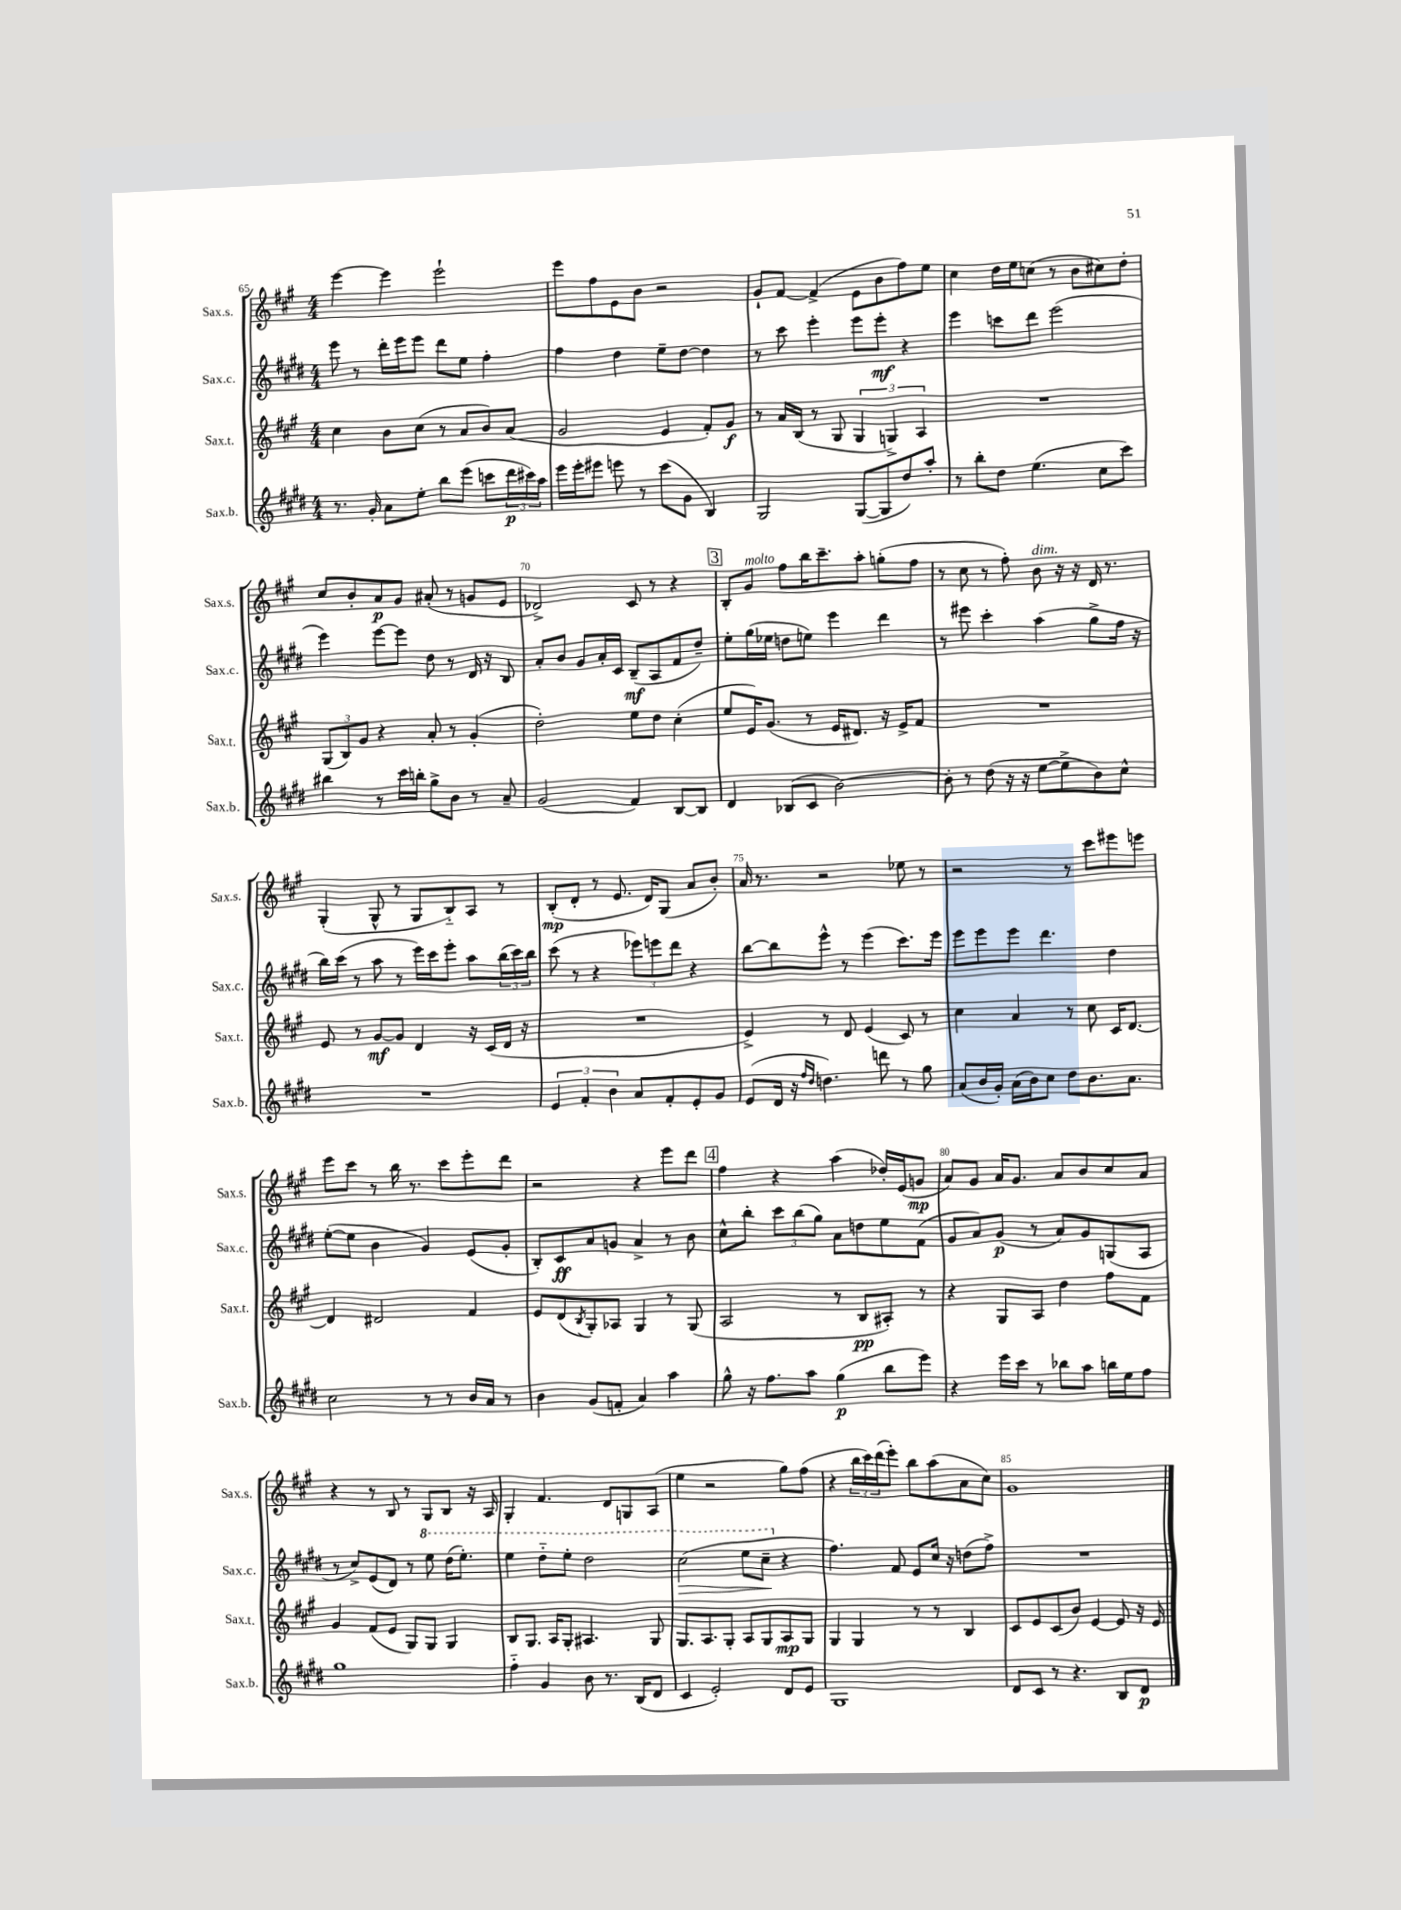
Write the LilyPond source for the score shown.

<<
\new StaffGroup <<
\new Staff = "s0" \with { instrumentName = "Sax.s." shortInstrumentName = "Sax.s." } {
    \clef treble \key a \major \numericTimeSignature \time 4/4
    e'''4~ e'''4 e'''2-! |
    e'''8 fis''8 e'8 b'8 r2 |
    gis'8-! fis'8~ fis'4->( e'8 b'8 fis''8) e''8 |
    cis''4 d''16 e''16 c''8( r8 b'8 cis''8) d''8-. |
    cis''8 b'8-. a'8\p gis'8 ais'8-.( r8 g'8 e'8 |
    des'2->) cis'8 r8 r4 |
    \mark \markup { \box "3" } b8-. gis'8^\markup { \italic "molto" } fis''8 b''16 cis'''8.-- a''8-. g''8-.( fis''8 |
    r8 cis''8 r8 fis''8-.) b'8^\markup { \italic "dim." } r16 r16 d'16 r8. |
    gis4-.( gis8-^ r8 gis8 b8-_) a8 r8 |
    b8-.\mp( d'8-. r8 e'8. d'16) gis8( a'8 b'8-.) |
    a'16 r8. r2 ees''8 r8 |
    r2 r8 cis'''8 eis'''8 e'''8 |
    e'''8 cis'''8 r8 b''16 r8. cis'''8 e'''8-. d'''8 |
    r2 r4 e'''8 d'''8 |
    \mark \markup { \box "4" } fis''4 r4 a''4( des''16-.) e'16( g'8\mp |
    a'8) gis'8 a'16 gis'8. a'8 b'8 cis''8 a'8 |
    r4 r8 b8 r8 gis8 b8 r16 a16 |
    gis4-. fis'4. d'8 g8 a8( |
    e''4 r2 gis''8) fis''8( |
    r4 \tuplet 3/2 { b''16 cis'''16) d'''16( } e'''8-.) b''8 a''8( a'8 cis''8) |
    gis'1 \bar "|." |
}
\new Staff = "s1" \with { instrumentName = "Sax.c." shortInstrumentName = "Sax.c." } {
    \clef treble \key e \major \numericTimeSignature \time 4/4
    e'''8 r8 dis'''16-. e'''16 e'''8 dis'''8 e''8 fis''4-. |
    fis''4 dis''4 e''8-- dis''8~ dis''4 |
    r8 cis'''8 e'''4-. e'''8 e'''8-.\mf r4 |
    e'''4 c'''8 dis'''8 e'''2( |
    e'''4) e'''8~ e'''8 dis''8 r8 dis'16 r16 b8 |
    a'8-. b'8 gis'8 a'16-. cis'16 b8--\mf( a8 fis'8 dis''8--) |
    \mark \markup { \box "3" } e''8-. gis''16( ees''16 d''8 e''8) e'''4 dis'''4 |
    r8 eis'''8 cis'''4-. a''4( gis''8-> fis''16 r16 |
    b''16) cis'''16( r8 a''8 r8 e'''16) cis'''16 e'''8-. a''8 \tuplet 3/2 { b''16( cis'''16) b''16 } |
    cis'''8( r8 r4 \tuplet 3/2 { ees'''8) e'''8 dis'''8 } r4 |
    b''8~ b''8 e'''8-^ r8 e'''4( cis'''8.) e'''16 |
    e'''8 e'''8 e'''8 dis'''4. dis''4 |
    e''8~-.( e''8 b'4 gis'4) e'8( gis'8-. |
    b8-.) cis'8\ff a'8 g'8 a'4-> r8 b'8 |
    \mark \markup { \box "4" } cis''8-^ b''8-. \tuplet 3/2 { cis'''8 b''8( gis''8) } a'8 d''8 e''8 fis'8( |
    gis'8 a'8) gis'8\p( r8 a'8) gis'8 g8( a8 |
    r8 cis''8->) e'8( dis'8) r8 \ottava #1 e'''8 dis'''16( e'''8.-.) |
    e'''4 dis'''8-_ e'''8-. dis'''2 |
    cis'''2\>( e'''8 cis'''8--\! \ottava #0 r4 |
    fis''4.) fis'8 e'8 cis''16 r16 d''8( fis''8->) |
    R1 \bar "|." |
}
\new Staff = "s2" \with { instrumentName = "Sax.t." shortInstrumentName = "Sax.t." } {
    \clef treble \key a \major \numericTimeSignature \time 4/4
    cis''4 b'8 cis''8( r8 a'8 b'8) a'8( |
    gis'2 e'4 fis'8-.) gis'8\f |
    r8 a'16 b16( r8 gis8 \tuplet 3/2 { gis4 g4->) a4 } |
    R1 |
    \tuplet 3/2 { gis8( b8) gis'8 } r4 a'8-. r8 gis'4-.( |
    d''2-.) e''8 d''8 cis''4-.( |
    \mark \markup { \box "3" } e''8 e'16) gis'8.( r8 e'16 dis'8.) r16 e'16-> fis'8 |
    R1 |
    e'8 r8 gis'8~\mf gis'8 d'4 r16 cis'16( d'16 r16 |
    R1 |
    e'4->) r8 d'8 e'4( cis'8) r8 |
    cis''4 a'4 r8 cis''8 cis'16 d'8.~ |
    d'4 dis'2 fis'4 |
    e'8 d'8( \acciaccatura { b8 } gis8-.) aes8 gis4 r8 gis8( |
    \mark \markup { \box "4" } a2 r8 b8\pp ais8-.) r8 |
    r4 gis8 a8 d''4 fis''8 fis'8 |
    gis'4 fis'8( e'8 gis8) gis8 gis4 |
    b8 gis8. a16 gis8-. ais4. gis8 |
    gis8. a8. gis8-. a8 gis8 a8\mp gis8 |
    gis4 gis4 r8 r8 b4 |
    cis'8 e'8 cis'8( b'8) e'4~ e'8 r16 e'16 \bar "|." |
}
\new Staff = "s3" \with { instrumentName = "Sax.b." shortInstrumentName = "Sax.b." } {
    \clef treble \key e \major \numericTimeSignature \time 4/4
    r8. gis'16-. a'8 e''8-. b''8 e'''8( c'''8 \tuplet 3/2 { dis'''16\p cis'''16) a''16 } |
    e'''16 e'''16-. eis'''8 e'''8 r8 cis'''8( gis'8 b4) |
    gis2 gis8~( gis8 dis''8) a''8-. |
    r8 b''8-. dis''8 e''4.( cis''8 cis'''8) |
    bis''4 r8 cis'''16 b''16-. gis''8-> b'8 r8 a'8-- |
    gis'2( fis'4) b8~ b8 |
    \mark \markup { \box "3" } dis'4 bes8( cis'8 b'2~) |
    b'8-. r8 dis''8( r16 r16 e''8~ e''8-> b'8) cis''8-^ |
    R1 |
    \tuplet 3/2 { e'4 fis'4-. b'4 } a'8 fis'8-. e'8-. gis'8 |
    e'8( dis'16 r16 \grace { fis''16 dis''16 } d''4.) d'''8 r8 gis''8 |
    a'8( b'16 gis'16-.) a'16( b'16) cis''8 dis''8 b'8. a'8. |
    cis''2 r8 r8 b'16 a'16 r8 |
    b'4 gis'8( f'8-. a'4) a''4 |
    \mark \markup { \box "4" } gis''8-^ r16 fis''8. a''8 gis''4\p( b''8 e'''8) |
    r4 e'''16 cis'''16 r8 bes''8 a''8 b''16 e''16 fis''8 |
    gis''1 |
    fis''4-_ gis'4 b'8 r8. b16( dis'8 |
    cis'4 e'2-.) dis'8 e'8 |
    gis1 |
    dis'8 cis'8 r8 r4. b8 dis'8\p \bar "|." |
}
>>
>>
\layout { \context { \Score currentBarNumber = #65 \override BarNumber.break-visibility = ##(#f #t #t) barNumberVisibility = #(every-nth-bar-number-visible 5) } }
